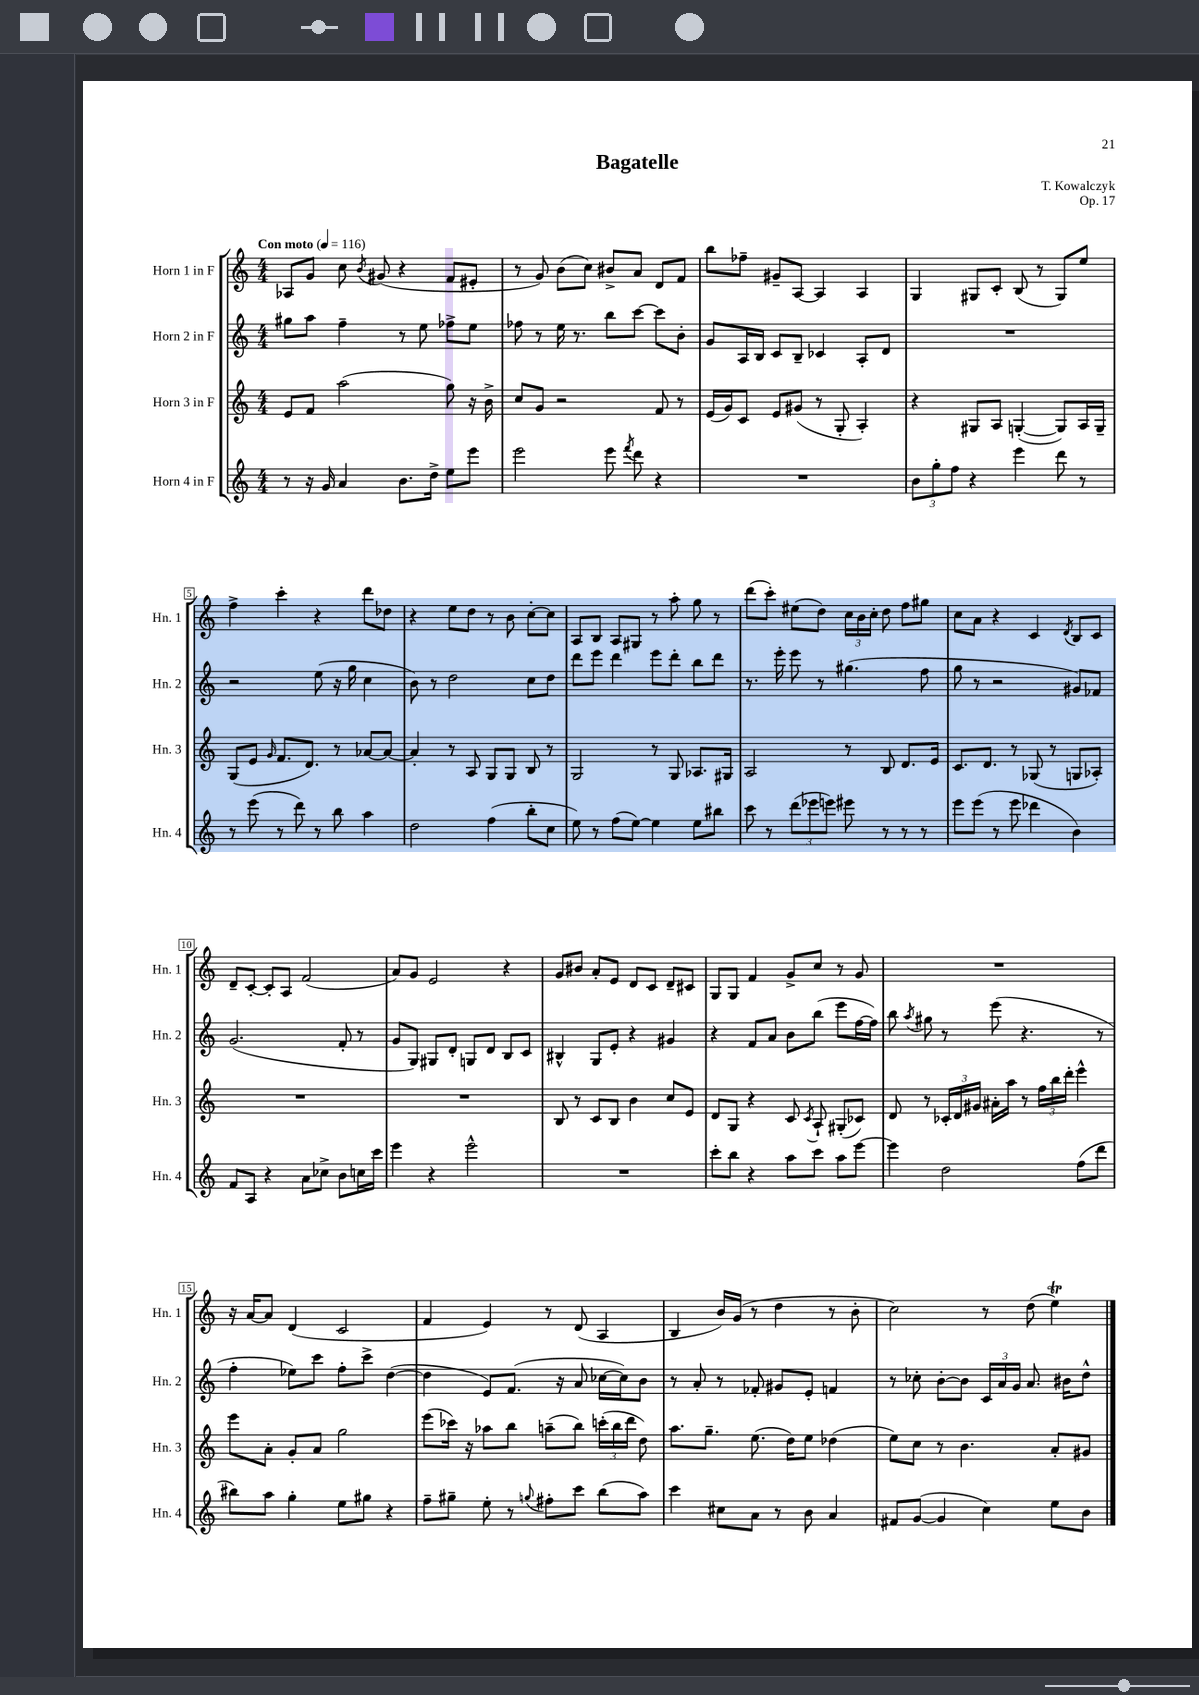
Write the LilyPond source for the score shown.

\header { title = "Bagatelle" composer = "T. Kowalczyk" opus = "Op. 17" }
<<
\new StaffGroup <<
\new Staff = "s0" \with { instrumentName = "Horn 1 in F" shortInstrumentName = "Hn. 1" } {
    \clef treble \key c \major \numericTimeSignature \time 4/4 \tempo "Con moto" 4 = 116
    \autoBeamOff aes8[ g'8] c''8 \acciaccatura { b'8 } gis'8( r4 f'8[ eis'8]-. |
    r8 g'8) b'8[( c''8]) bis'8[-> a'8] d'8[ f'8] |
    b''8[ fes''8]-- gis'8[-- a8]~ a4 a4 |
    g4 gis8[ c'8]-. b8( r8 gis8[) e''8] |
    f''4-> c'''4-. r4 d'''8[ des''8] |
    r4 e''8[ d''8] r8 b'8 c''8[~-. c''8] |
    a8[ b8] a8[ gis8] r8 a''8-. g''8 r8 |
    d'''8[( c'''8]-.) eis''8[( d''8]) \tuplet 3/2 { c''16[ b'16 c''16]-. } d''8 f''8[ gis''8] |
    c''8[ a'8] r4 c'4 \acciaccatura { d'8 } b8[ c'8] |
    d'8[-- c'8]~-. c'8[-. a8] f'2( |
    a'8[) g'8] e'2 r4 |
    g'8[ bis'8] a'8[-. e'8] d'8[ c'8] d'8[-- cis'8] |
    g8[ g8] f'4 g'8[-> c''8] r8 g'8 |
    R1 |
    r16 a'16[~ a'8] d'4( c'2 |
    f'4 e'4) r8 d'8( a4 |
    b4 b'16[) g'16]( r8 d''4 r8 b'8-. |
    c''2) r8 d''8( e''4\trill) \bar "|." |
}
\new Staff = "s1" \with { instrumentName = "Horn 2 in F" shortInstrumentName = "Hn. 2" } {
    \clef treble \key c \major \numericTimeSignature \time 4/4
    \autoBeamOff gis''8[ a''8] f''4-- r8 e''8 fes''8[-> e''8] |
    fes''8 r8 e''16 r8. b''8[ c'''8]~ c'''8[ b'8]-. |
    g'8[ a16 b16] c'8[ b8]-- ces'4 a8[-. d'8] |
    R1 |
    r2 e''8( r16 g''16 c''4 |
    b'8) r8 d''2 c''8[ d''8] |
    d'''8[ e'''8] d'''4 e'''8[ d'''8]-. b''8[ d'''8] |
    r8. e'''16-. e'''8 r8 gis''4.( f''8 |
    g''8 r8 r2 gis'8[) fes'8] |
    g'2.( f'8-. r8 |
    g'8[ g8]) gis8[ d'8]-. g8[ d'8] b8[ c'8] |
    bis4-^ g8[ e'8]-. r4 gis'4 |
    r4 f'8[ a'8] b'8[ b''8]( e'''8[ f''16~ f''16]) |
    b''8 \acciaccatura { a''8 } gis''8 r8 e'''8( r4. r8 |
    f''4-. ees''8[) c'''8] f''8[-. c'''8]-> d''4~( |
    d''4 e'8[) f'8.]( r16 a'8 ces''16[~ ces''16) b'8] |
    r8 a'8-. r8 fes'8-. gis'8[ e'8]-. f'4 |
    r8 ces''8-. b'8[~-. b'8] \tuplet 3/2 { c'16[ a'16 g'16] } a'8. bis'16[ d''8]-^ \bar "|." |
}
\new Staff = "s2" \with { instrumentName = "Horn 3 in F" shortInstrumentName = "Hn. 3" } {
    \clef treble \key c \major \numericTimeSignature \time 4/4
    \autoBeamOff e'8[ f'8] a''2( g''8) r16 b'16-> |
    c''8[ g'8] r2 f'8 r8 |
    e'16[( g'16) c'8] e'8[ gis'8]( r8 g8-. a4-.) |
    r4 gis8[ a8] g4~-.( g8[) a16 g16]-- |
    g8[( e'8] \grace { g'16 } f'8.[ d'8.]) r8 aes'8[~ aes'8]~ |
    aes'4-. r8 a8 g8[ g8] b8 r8 |
    g2 r8 g8 aes8.[ gis16] |
    a2 r8 b8 d'8.[ e'16] |
    c'8.[ d'8.] r8 ges8( r8 g8[ aes8]-.) |
    R1 |
    R1 |
    b8 r8 c'8[ b8] b'4 c''8[ e'8] |
    d'8[ g8] r4 c'8 \acciaccatura { c'8 } a8-! gis8[-.( ces'8]) |
    d'8 r8 \tuplet 3/2 { ces'16[-. d'16 gis'16] } ais'16[-. a''16] r8 \tuplet 3/2 { f''16[ b''16 d'''16]-. } e'''4-^ |
    e'''8[ a'8]-. g'8[-. a'8] g''2 |
    e'''8[( ces'''16]) r16 aes''8[ b''8] a''8[--( b''8]) \tuplet 3/2 { c'''16[-.( b''16 d'''16] } d''8) |
    a''8.[ g''8.]-- e''8.( d''16[) e''8] des''4( |
    e''8[) c''8] r8 b'4. a'8[-. gis'8] \bar "|." |
}
\new Staff = "s3" \with { instrumentName = "Horn 4 in F" shortInstrumentName = "Hn. 4" } {
    \clef treble \key c \major \numericTimeSignature \time 4/4
    \autoBeamOff r8 r16 g'16 a'4 b'8.[ d''16]-> e''8[ e'''8] |
    e'''2 e'''8 \acciaccatura { f'''8 } d'''8 r4 |
    R1 |
    \tuplet 3/2 { b'8[ g''8-. f''8] } r4 e'''4 d'''8 r8 |
    r8 e'''8( r8 d'''8) r8 b''8 a''4 |
    d''2 f''4( b''8[-. c''8] |
    e''8) r8 f''8[( e''8]~) e''4 e''8[ bis''8] |
    c'''8 r8 \tuplet 3/2 { d'''8[( ees'''8 e'''8]) } eis'''8 r8 r8 r8 |
    e'''8[ e'''8]( r8 e'''8 des'''4 b'4) |
    f'8[ a8] r4 a'8[ ces''8]-> b'8[ c''16 c'''16] |
    e'''4 r4 e'''2-^ |
    R1 |
    c'''8[-. b''8] r4 a''8[ c'''8] a''8[ e'''8]~ |
    e'''4 d''2 f''8[( d'''8] |
    bis''8[) a''8] g''4-. e''8[ gis''8] r4 |
    f''8[-- gis''8]-- e''8-. r8 \appoggiatura { g''8 } fis''8[-. c'''8] b''8[( a''8]) |
    c'''4 cis''8[ a'8] r8 b'8 a'4 |
    fis'8[ g'8]~( g'4 c''4) e''8[ b'8] \bar "|." |
}
>>
>>
\layout { \context { \Score \override BarNumber.stencil = #(make-stencil-boxer 0.1 0.3 ly:text-interface::print) } }
